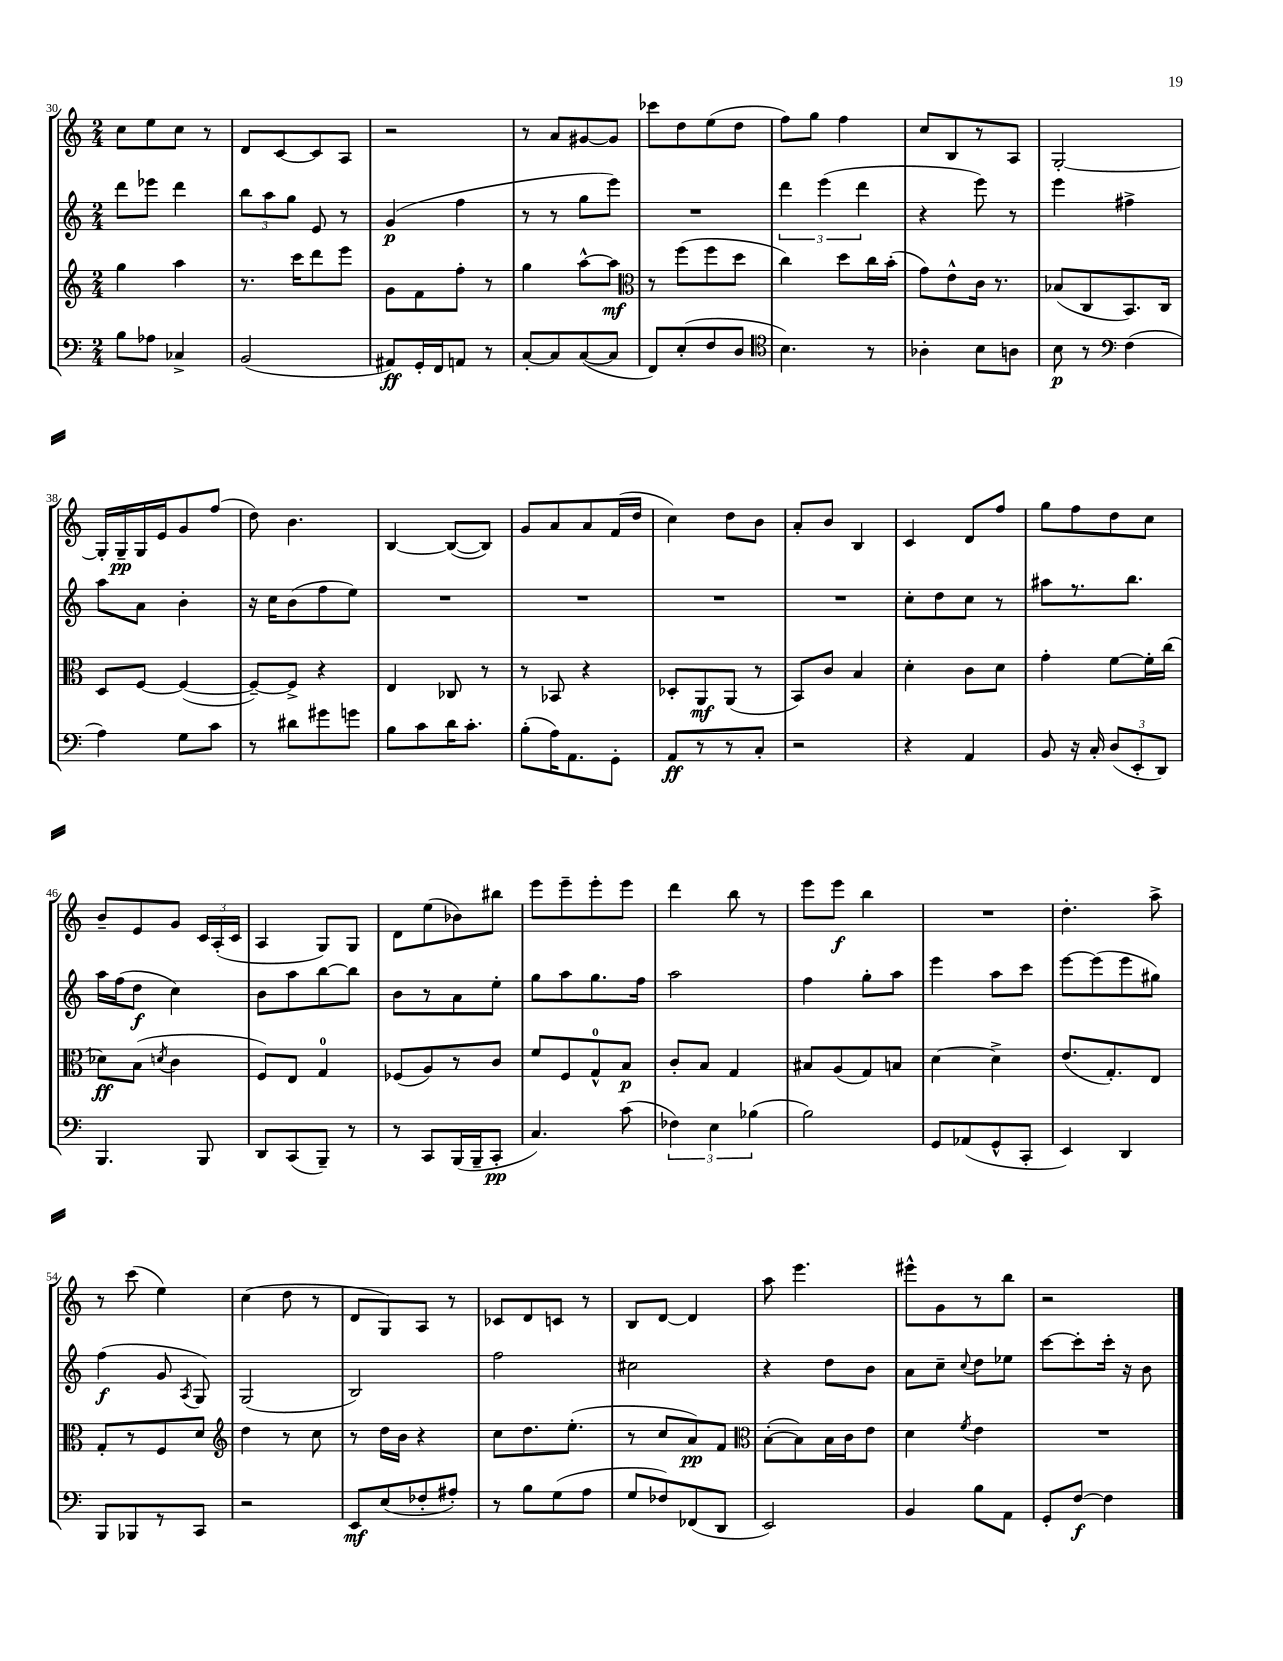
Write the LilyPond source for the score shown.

<<
\new StaffGroup <<
\new Staff = "s0" {
    \clef treble \key c \major \numericTimeSignature \time 2/4
    \autoBeamOff c''8[ e''8 c''8] r8 |
    d'8[ c'8~ c'8 a8] |
    r2 |
    r8 a'8[ gis'8~ gis'8] |
    ces'''8[ d''8 e''8( d''8] |
    f''8[) g''8] f''4 |
    c''8[ b8 r8 a8] |
    g2~-. |
    g16[-. g16--\pp g16 e'16 g'8 f''8]( |
    d''8) b'4. |
    b4~ b8[~( b8]) |
    g'8[ a'8 a'8 f'16( d''16] |
    c''4) d''8[ b'8] |
    a'8[-. b'8] b4 |
    c'4 d'8[ f''8] |
    g''8[ f''8 d''8 c''8] |
    b'8[-- e'8 g'8] \tuplet 3/2 { c'16[ a16-.( c'16] } |
    a4 g8[) g8] |
    d'8[ e''8( bes'8) bis''8] |
    e'''8[ e'''8-- e'''8-. e'''8] |
    d'''4 b''8 r8 |
    e'''8[ e'''8]\f b''4 |
    R2 |
    d''4.-. a''8-> |
    r8 c'''8( e''4) |
    c''4( d''8 r8 |
    d'8[ g8) a8] r8 |
    ces'8[ d'8 c'8] r8 |
    b8[ d'8]~ d'4 |
    a''8 e'''4. |
    eis'''8[-^ g'8 r8 b''8] |
    r2 \bar "|." |
}
\new Staff = "s1" {
    \clef treble \key c \major \numericTimeSignature \time 2/4
    \autoBeamOff d'''8[ ees'''8] d'''4 |
    \tuplet 3/2 { b''8[ a''8 g''8] } e'8 r8 |
    g'4\p( f''4 |
    r8 r8 g''8[ e'''8]) |
    R2 |
    \tuplet 3/2 { d'''4 e'''4( d'''4 } |
    r4 e'''8) r8 |
    e'''4 fis''4-> |
    a''8[ a'8] b'4-. |
    r16 c''16[ b'8( f''8 e''8]) |
    R2 |
    R2 |
    R2 |
    R2 |
    c''8[-. d''8 c''8] r8 |
    ais''8[ r8. b''8.] |
    a''16[ f''16( d''8]\f c''4) |
    b'8[ a''8 b''8~ b''8] |
    b'8[ r8 a'8 e''8]-. |
    g''8[ a''8 g''8. f''16] |
    a''2 |
    f''4 g''8[-. a''8] |
    e'''4 a''8[ c'''8] |
    e'''8[~ e'''8( e'''8 gis''8]) |
    f''4\f( g'8 \acciaccatura { a8 } g8) |
    g2( |
    b2) |
    f''2 |
    cis''2 |
    r4 d''8[ b'8] |
    a'8[ c''8]-- \appoggiatura { c''8 } d''8[ ees''8] |
    c'''8[~ c'''8-. c'''16]-. r16 b'8 \bar "|." |
}
\new Staff = "s2" {
    \clef treble \key c \major \numericTimeSignature \time 2/4
    \autoBeamOff g''4 a''4 |
    r8. c'''16[ d'''8 e'''8] |
    g'8[ f'8 f''8]-. r8 |
    g''4 a''8[~-^ a''8]\mf |
    \clef alto r8 f''8[( f''8 d''8] |
    c''4) d''8[ c''16 b'16]-.( |
    g'8[) e'8-^ c'16] r8. |
    bes8[( c8 b,8.) c16] |
    d8[ f8]~ f4~( |
    f8[~--) f8]-> r4 |
    e4 ces8 r8 |
    r8 bes,8 r4 |
    des8[-. a,8\mf a,8]( r8 |
    b,8[) c'8] b4 |
    d'4-. c'8[ d'8] |
    g'4-. f'8[~ f'16-. c''16]( |
    des'8[\ff) b8]( \acciaccatura { d'8 } c'4 |
    f8[) e8] g4-0 |
    fes8[( a8) r8 c'8] |
    f'8[ f8 g8-0-^ b8]\p |
    c'8[-. b8] g4 |
    bis8[ a8( g8) b8] |
    d'4~ d'4-> |
    e'8.[( g8.-.) e8] |
    g8[-. r8 f8 d'8] |
    \clef treble d''4 r8 c''8 |
    r8 d''16[ b'16] r4 |
    c''8[ d''8. e''8.]-.( |
    r8 c''8[ a'8\pp) f'8] |
    \clef alto b8[~-.( b8) b16 c'16 e'8] |
    d'4 \acciaccatura { f'8 } e'4 |
    R2 \bar "|." |
}
\new Staff = "s3" {
    \clef bass \key c \major \numericTimeSignature \time 2/4
    \autoBeamOff b8[ aes8] ces4-> |
    b,2( |
    ais,8[\ff) g,16-. f,16 a,8] r8 |
    c8[~-. c8 c8~( c8] |
    f,8[) e8-.( f8 d8] |
    \clef tenor b4.) r8 |
    aes4-. b8[ a8] |
    b8\p r8 \clef bass f4( |
    a4) g8[ c'8] |
    r8 dis'8[ gis'8 g'8] |
    b8[ c'8 d'16 c'8.]-. |
    b8[-.( a16) a,8. g,8]-. |
    a,8[\ff r8 r8 c8]-. |
    r2 |
    r4 a,4 |
    b,8 r16 c16-. \tuplet 3/2 { d8[( e,8-. d,8]) } |
    b,,4. b,,8 |
    d,8[ c,8( b,,8]--) r8 |
    r8 c,8[ b,,16( b,,16-- c,8]-.\pp |
    c4.) c'8( |
    \tuplet 3/2 { fes4) e4 bes4( } |
    b2) |
    g,8[ aes,8( g,8-^ c,8]-. |
    e,4) d,4 |
    b,,8[ bes,,8 r8 c,8] |
    r2 |
    e,8[\mf e8( fes8-. ais8]-.) |
    r8 b8[ g8( a8] |
    g8[ fes8) fes,8( d,8] |
    e,2) |
    b,4 b8[ a,8] |
    g,8[-. f8]~\f f4 \bar "|." |
}
>>
>>
\layout { \context { \Score currentBarNumber = #30 } }
